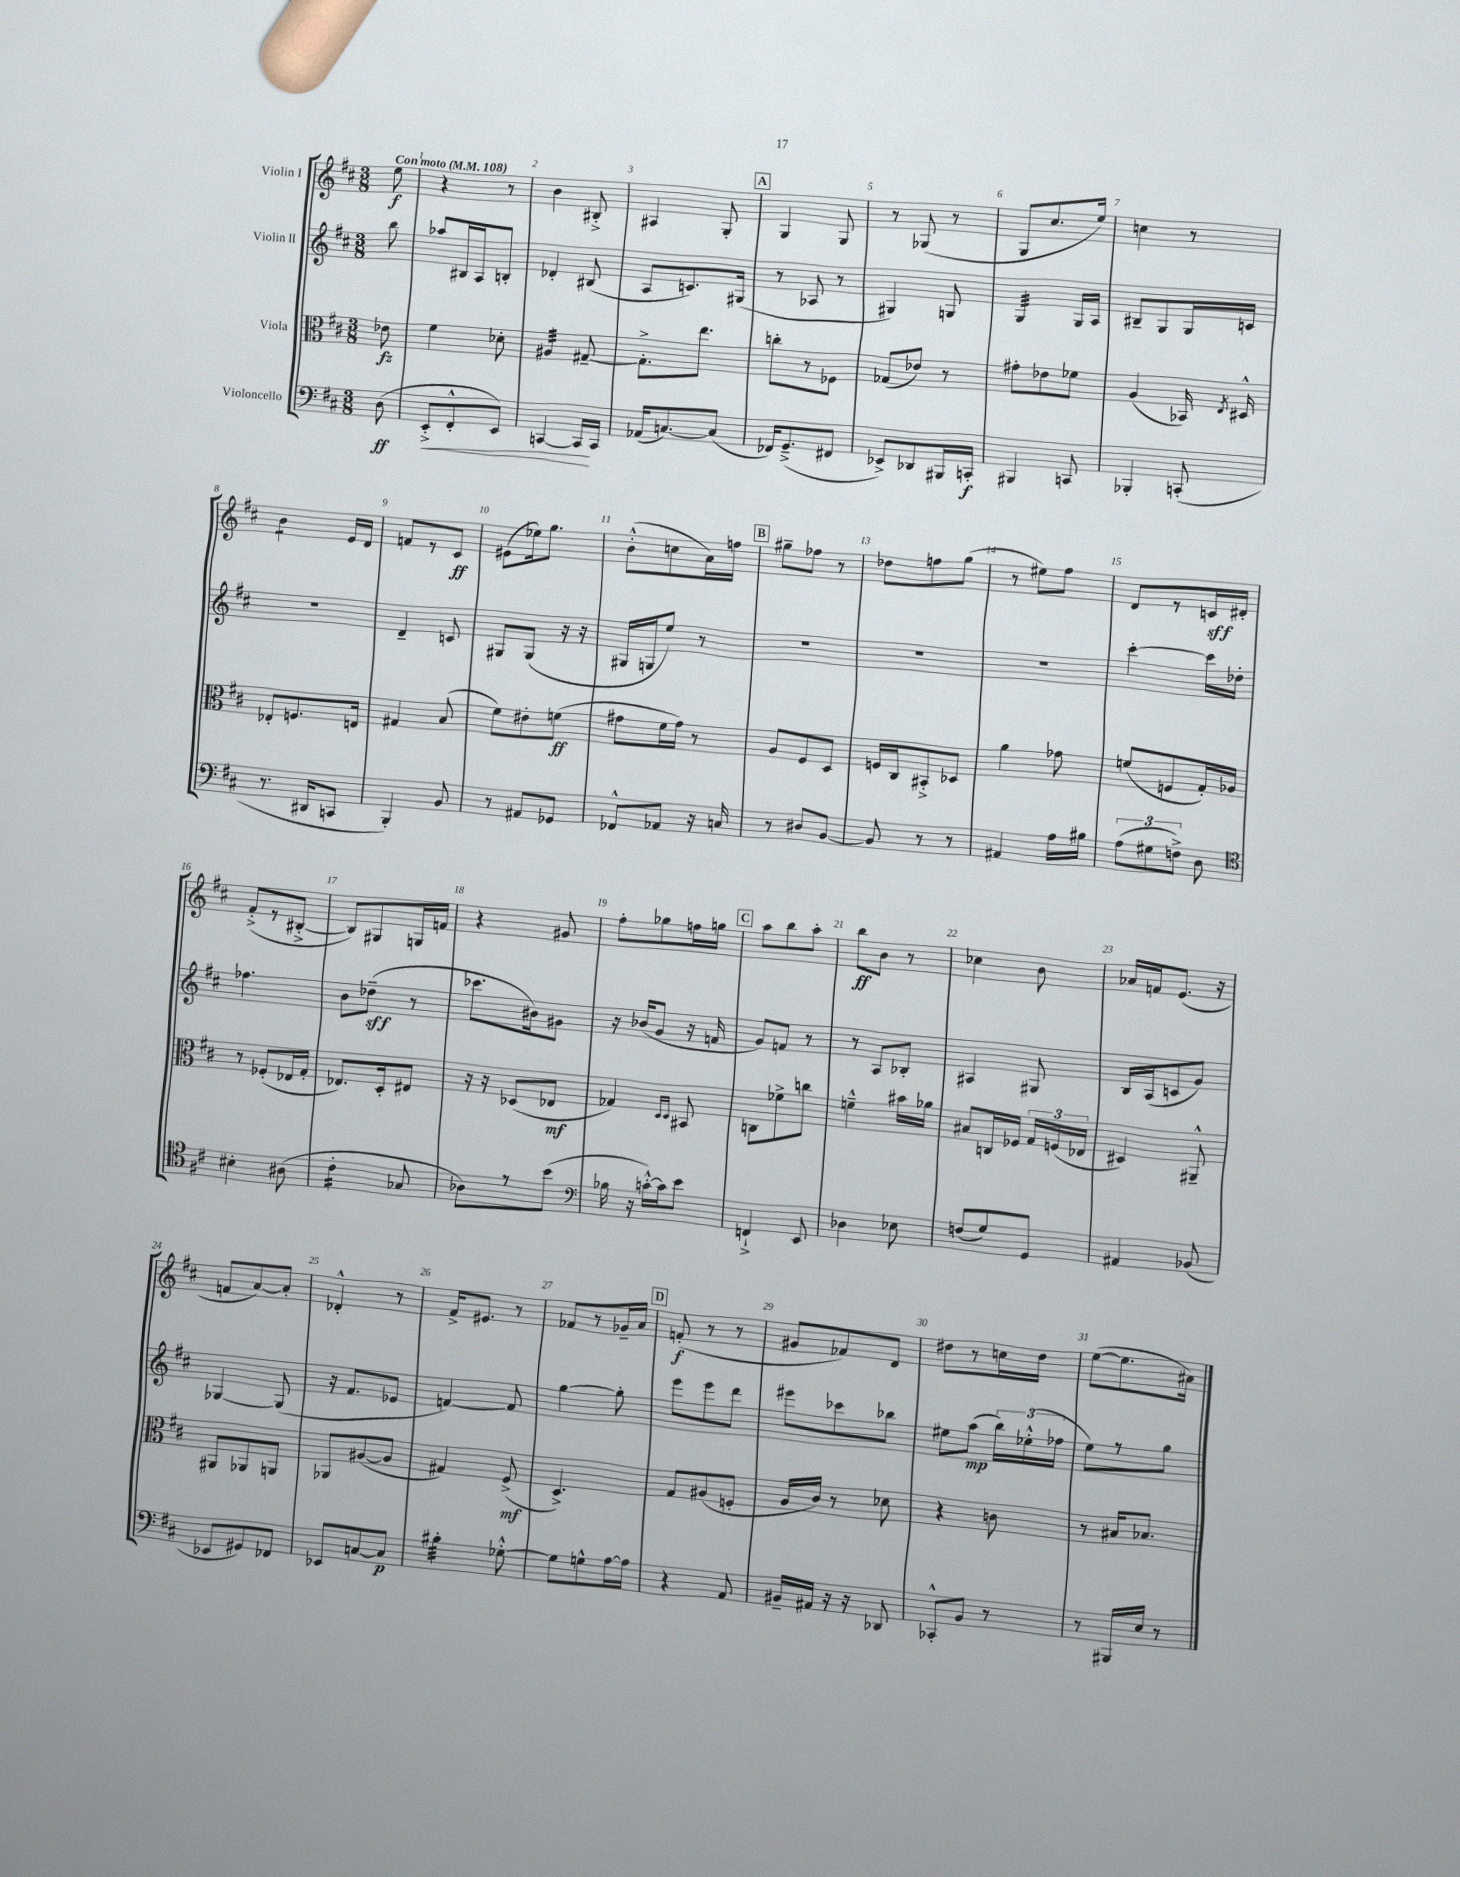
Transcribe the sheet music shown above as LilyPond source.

<<
\new StaffGroup <<
\new Staff = "s0" \with { instrumentName = "Violin I" } {
    \clef treble \key d \major \numericTimeSignature \time 3/8 \partial 8 \tempo "Con moto" 4 = 108
    \autoBeamOff e''8\f |
    r4 r8 |
    b'4 bis8-.-> |
    ais4 g8-. |
    \mark \markup { \box "A" } g4 g8 |
    r8 ges8( r8 |
    g8[ cis''8. e''16]) |
    c''4 r8 |
    b'4:8 e'16[ d'16] |
    f'8[ r8 cis'8]\ff |
    eis'8[( ees''16) g''8.] |
    b'8[-.-^( c''8 a'16) f''16] |
    \mark \markup { \box "B" } gis''8[-- fes''8] r8 |
    des''8[ f''8 g''8]( |
    r8 eis''8[) fis''8] |
    d'8[ r8 c'16\sff dis'16]-. |
    fis'8[-.->( r8 bis8]~-.-> |
    bis8[) gis8 g16 f'16] |
    r4 gis'8 |
    fis''8[-. ges''8 f''16 g''16] |
    \mark \markup { \box "C" } a''8[ b''8 a''8]-. |
    b''8[\ff b'8] r8 |
    ces''4 b'8 |
    aes'16[ f'16 e'8.]( r16 |
    f'8[ a'8~) a'8]-. |
    des'4-.-^ r8 |
    fis'16[-> eis'8.] r8 |
    fes'8[ r8 ges'16-- a'16] |
    \mark \markup { \box "D" } f'8-.\f( r8 r8 |
    gis'8[ fes'8) d'8] |
    dis''8[ r8 c''16 dis''16] |
    e''8[~( e''8. ais'16]) \bar "|." |
}
\new Staff = "s1" \with { instrumentName = "Violin II" } {
    \clef treble \key d \major \numericTimeSignature \time 3/8 \partial 8
    \autoBeamOff b''8 |
    aes''8[ bis16 a16 b8]-. |
    des'4-. bis8( |
    a8[ c'8.) gis16]( |
    \mark \markup { \box "A" } r8 aes8 r8 |
    gis4) g8 |
    g4:32 g16[ a16] |
    bis8[-- g8 g16 c'16] |
    R4. |
    d'4-- c'8 |
    gis8[ gis8]( r16 r16 |
    gis16[ g16 e''8]) r8 |
    \mark \markup { \box "B" } R4. |
    R4. |
    R4. |
    cis'''4~-. cis'''16[ des''16]-. |
    fes''4. |
    b'8[ des''8]--\sff( r8 |
    ces'''8.[ bis'16) gis'8] |
    r16 bes'16[( g'8] r16 f'16 |
    \mark \markup { \box "C" } g'8[) f'8] r8 |
    r8 a8[ bes8]-. |
    ais4 gis8 |
    b16[ a16( c'8 g'8]) |
    ges4~ ges8( |
    r16 fis'8.[ ees'8] |
    f'4~) f'8 |
    g''4~ g''8-. |
    \mark \markup { \box "D" } e'''8[ e'''8 d'''8] |
    eis'''8[ ces'''8 bes''8] |
    eis''8[ a''8]\mp( \tuplet 3/2 { b''16[) ees''16-.-^( fes''16] } |
    e''8[) r8 g''8] \bar "|." |
}
\new Staff = "s2" \with { instrumentName = "Viola" } {
    \clef alto \key d \major \numericTimeSignature \time 3/8 \partial 8
    \autoBeamOff ees'8\fz |
    fis'4 des'8-. |
    ais4:32 gis8~-- |
    gis8.[-.-> e''8.] |
    \mark \markup { \box "A" } c''8[-. r8 fes8] |
    ges8[( ees'8]) r8 |
    gis'8[-. ees'8 fes'8] |
    a4( bes,16) \acciaccatura { e8 } dis16-^ |
    ees8[-. f8. e16] |
    gis4 b8( |
    fis'8[) eis'8-. f'8]\ff( |
    gis'8[ fis'16 gis'16]) r8 |
    \mark \markup { \box "B" } a8[ fis8 d8] |
    f16[ cis16 bis,8-.-> des8] |
    a'4 ges'8 |
    f'8[( f8 g16-.) aes16] |
    r8 fes8[-.( ees16 g16]-. |
    ees8.[) d16-. eis8] |
    r16 r16 des8[( ees8]\mf |
    ges4) \grace { d16[ d16] } bis,8 |
    \mark \markup { \box "C" } c8[ fes'8-> c''8] |
    f'4---^ bis'16[ aes'16] |
    bis8[ c16 fes16] \tuplet 3/2 { g16[ f16( ees16] } |
    dis4) ais,8---^ |
    ais,8[ aes,8 a,8] |
    aes,8[ ais8~( ais8] |
    gis4) fis8->\mf( |
    d4.->) |
    \mark \markup { \box "D" } g8[ ais8( f8]-. |
    a16[ cis'16]) r8 des'8 |
    r4 c'8 |
    r8 bis16[ bes8.] \bar "|." |
}
\new Staff = "s3" \with { instrumentName = "Violoncello" } {
    \clef bass \key d \major \numericTimeSignature \time 3/8 \partial 8
    \autoBeamOff d8\ff( |
    e,8[-.->\< fis,8-.-^ e,8]) |
    c,4~ c,16[\! c,16] |
    aes,16[( c8.~) c8]( |
    \mark \markup { \box "A" } fes,16[) g,8.--->( fis,8] |
    ees,8[->) des,8 bis,,16 c,16]-.\f |
    bis,,4 c,8 |
    bes,,4-. c,8-.( |
    r8. dis,16[ c,8] |
    b,,4-.) b,8 |
    r8 ais,8[ ges,8] |
    fes,8[-^ aes,8] r16 c16 |
    \mark \markup { \box "B" } r8 dis8[ b,8]~ |
    b,8 r8 r8 |
    ais,4 a16[ bis16] |
    \tuplet 3/2 { a8[( gis8 f8]->) } d8 |
    \clef tenor bis4-. ais8( |
    cis'4:16-. ges8 |
    aes8[) r8 b'8]( |
    \clef bass bes16 r16 c'16[~-.-^) c'16 e'8] |
    \mark \markup { \box "C" } f,4-!-> e,8 |
    des4 ees8 |
    f8[( g8) g,8] |
    ais,4 bes,8( |
    ees,8[ gis,8) fes,8] |
    ees,8[ c8~ c8]\p |
    bis4:32-. ges8~-.-^ |
    ges8[ g8-^ a16~ a16] |
    \mark \markup { \box "D" } r4 a,8 |
    bis,16[-- ais,16] r16 r16 des,8 |
    ces,8[-.-^ b,8] r8 |
    r8 bis,,16[ e16] r8 \bar "|." |
}
>>
>>
\layout { \context { \Score \override BarNumber.break-visibility = ##(#f #t #t) barNumberVisibility = #all-bar-numbers-visible } }
